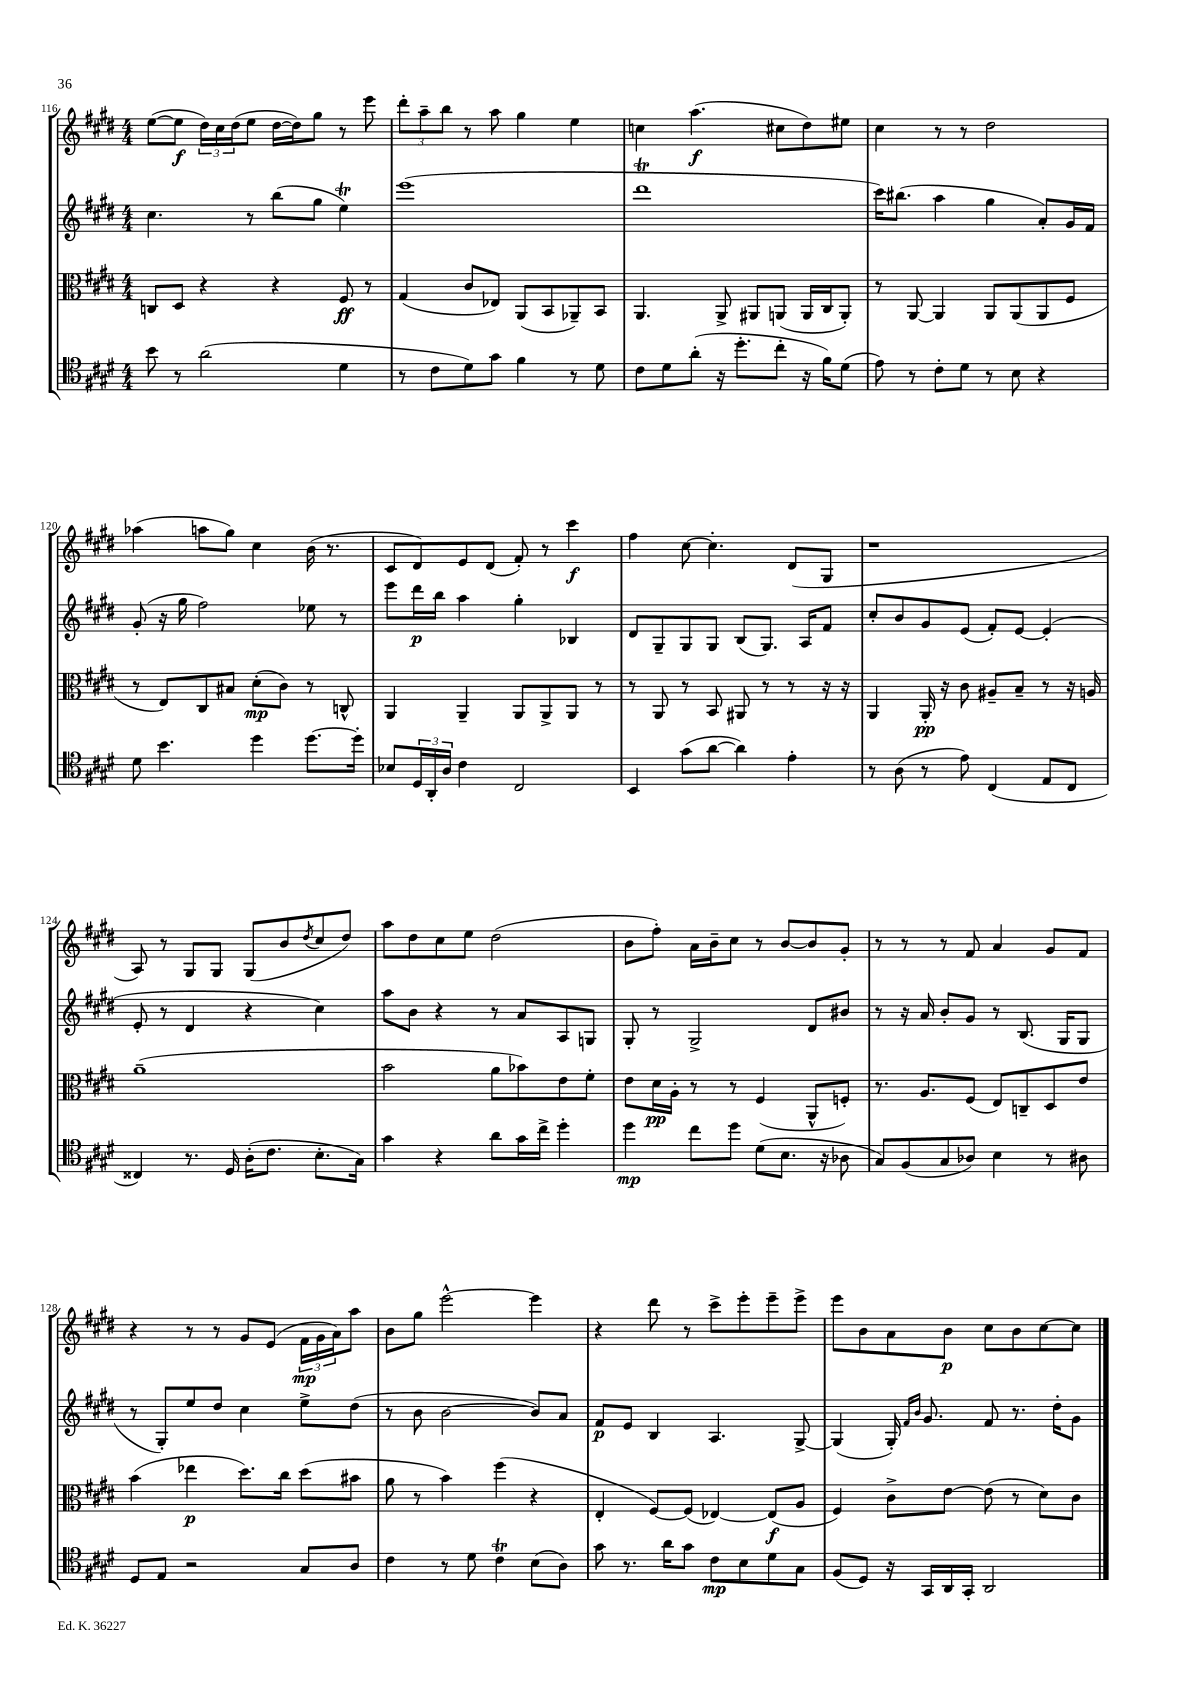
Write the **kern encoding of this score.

**kern	**dynam	**kern	**dynam	**kern	**dynam	**kern	**dynam
*part4	*part4	*part3	*part3	*part2	*part2	*part1	*part1
*staff4	*staff4	*staff3	*staff3	*staff2	*staff2	*staff1	*staff1
*clefC4	*	*clefC3	*	*clefG2	*	*clefG2	*
*k[f#c#g#d#]	*	*k[f#c#g#d#]	*	*k[f#c#g#d#]	*	*k[f#c#g#d#]	*
*M4/4	*	*M4/4	*	*M4/4	*	*M4/4	*
=116	=116	=116	=116	=116	=116	=116	=116
8b\	.	8Cn/L	.	4.cc#\	.	([8ee\L	.
8r	.	8D#/J	.	.	.	8ee\J]	f
(2a\	.	4r	.	.	.	24dd#\LL)	.
.	.	.	.	.	.	24cc#\	.
.	.	.	.	.	.	(24dd#\J	.
.	.	.	.	8r	.	8ee\J	.
.	.	4r	.	(8bb\L	.	[16dd#\LL	.
.	.	.	.	.	.	16dd#\J])	.
.	.	.	.	8gg#\J	.	8gg#\J	.
4d#\	.	8F#/	ff	4eeT\)	.	8r	.
.	.	8r	.	.	.	8eee\	.
=117	=117	=117	=117	=117	=117	=117	=117
8r	.	(4G#/	.	(1eee	.	12ddd#'\L	.
.	.	.	.	.	.	12aa~\	.
8c#\L	.	.	.	.	.	.	.
.	.	.	.	.	.	12bb\J	.
8d#\)	.	8c#/L	.	.	.	8r	.
8g#\J	.	8E-X/J)	.	.	.	8aa\	.
4f#\	.	(8AA/L	.	.	.	4gg#\	.
.	.	8BB/	.	.	.	.	.
8r	.	8AA-X~/)	.	.	.	4ee\	.
8d#\	.	8BB/J	.	.	.	.	.
=118	=118	=118	=118	=118	=118	=118	=118
8c#\L	.	4.AA/	.	1ddd#t	.	4ccn\	.
8d#\	.	.	.	.	.	.	.
(8a'\J	.	.	.	.	.	(4.aa\	f
16r	.	8AA^/	.	.	.	.	.
8.dd#'\L	.	.	.	.	.	.	.
.	.	8AA#X/L	.	.	.	.	.
8cc#'\J	.	(8AAn/J	.	.	.	8cc#X\L	.
16r	.	16AA/LL	.	.	.	8dd#\)	.
16f#\KL)	.	16C#/J	.	.	.	.	.
(8d#\J	.	8AA'/J)	.	.	.	8ee#X\J	.
=119	=119	=119	=119	=119	=119	=119	=119
8e\)	.	8r	.	16ccc#\KL)	.	4cc#\	.
.	.	.	.	(8.bb#X\J	.	.	.
8r	.	[8AA/	.	.	.	.	.
8c#'\L	.	4AA/]	.	4aa\	.	8r	.
8d#\J	.	.	.	.	.	8r	.
8r	.	8AA/L	.	4gg#\	.	2dd#\	.
8B\	.	(8AA/	.	.	.	.	.
4r	.	8AA/	.	8a'/L)	.	.	.
.	.	8F#/J	.	16g#/L	.	.	.
.	.	.	.	16f#/JJ	.	.	.
!!LO:LB:g=z
=120	=120	=120	=120	=120	=120	=120	=120
8d#\	.	8r	.	(8g#'/	.	(4aa-X\	.
4.b\	.	8E/L)	.	16r	.	.	.
.	.	.	.	16gg#\	.	.	.
.	.	8C#/	.	2ff#\)	.	8aan\L	.
.	.	8B#X/J	.	.	.	8gg#\J)	.
4dd#\	.	(8d#'\L	mp	.	.	4cc#\	.
.	.	8c#\J)	.	.	.	.	.
[8.dd#\L	.	8r	.	8ee-X\	.	(16b\	.
.	.	.	.	.	.	8.r	.
.	.	8Cn^^/	.	8r	.	.	.
16dd#'\Jk]	.	.	.	.	.	.	.
=121	=121	=121	=121	=121	=121	=121	=121
8B-X/L	.	4AA/	.	8eee\L	.	8c#/L	.
24D#/L	.	.	.	16ddd#\L	p	8d#/)	.
24AA'/	.	.	.	.	.	.	.
.	.	.	.	16bb\JJ	.	.	.
24A/JJ	.	.	.	.	.	.	.
4c#\	.	4AA~/	.	4aa\	.	8e/	.
.	.	.	.	.	.	(8d#/J	.
2C#/	.	8AA/L	.	4gg#'\	.	8f#'/)	.
.	.	8AA^/	.	.	.	8r	.
.	.	8AA/J	.	4B-X/	.	4ccc#\	f
.	.	8r	.	.	.	.	.
=122	=122	=122	=122	=122	=122	=122	=122
4BB/	.	8r	.	8d#/L	.	4ff#\	.
.	.	8AA/	.	8G#~/	.	.	.
(8g#\L	.	8r	.	8G#/	.	[8cc#\	.
[8a\J	.	8BB/	.	8G#/J	.	4.cc#'\]	.
4a\])	.	8AA#X/	.	(8B/L	.	.	.
.	.	8r	.	8.G#/J)	.	.	.
4e'\	.	8r	.	.	.	(8d#/L	.
.	.	.	.	16A/KL	.	.	.
.	.	16r	.	8f#/J	.	8G#/J	.
.	.	16r	.	.	.	.	.
=123	=123	=123	=123	=123	=123	=123	=123
8r	.	4AA/	.	8cc#'/L	.	1r	.
(8A\	.	.	.	8b/	.	.	.
8r	.	16AA'/	pp	8g#/	.	.	.
.	.	16r	.	.	.	.	.
8e\)	.	8c#\	.	(8e/J	.	.	.
(4C#/	.	8A#X~/L	.	8f#'/L)	.	.	.
.	.	8B~/J	.	[8e/J	.	.	.
8E/L	.	8r	.	(4e'/]	.	.	.
8C#/J	.	16r	.	.	.	.	.
.	.	16An/	.	.	.	.	.
!!LO:LB:g=z
=124	=124	=124	=124	=124	=124	=124	=124
4C##X/)	.	(1a~	.	8e'/	.	8A/)	.
.	.	.	.	8r	.	8r	.
8.r	.	.	.	4d#/	.	8G#/L	.
.	.	.	.	.	.	8G#/J	.
16D#/	.	.	.	.	.	.	.
(16A'\KL	.	.	.	4r	.	(8G#/L	.
8.c#\J	.	.	.	.	.	.	.
.	.	.	.	.	.	8b/	.
.	.	.	.	.	.	8qdd#/	.
8.B'\L	.	.	.	4cc#\)	.	8cc#/	.
.	.	.	.	.	.	8dd#/J)	.
16G#\Jk)	.	.	.	.	.	.	.
=125	=125	=125	=125	=125	=125	=125	=125
4g#\	.	2b\	.	8aa\L	.	8aa\L	.
.	.	.	.	8b\J	.	8dd#\	.
4r	.	.	.	4r	.	8cc#\	.
.	.	.	.	.	.	8ee\J	.
8a\L	.	8a\L	.	8r	.	(2dd#\	.
16g#\L	.	8b-X\)	.	8a/L	.	.	.
16cc#^\JJ	.	.	.	.	.	.	.
4dd#'\	.	8e\	.	8A/	.	.	.
.	.	8f#'\J	.	8Gn/J	.	.	.
=126	=126	=126	=126	=126	=126	=126	=126
4dd#\	mp	8e\L	.	8G#'/	.	8b\L	.
.	.	16d#\L	pp	8r	.	8ff#'\J)	.
.	.	16A'\JJ	.	.	.	.	.
8cc#\L	.	8r	.	2G#^/	.	16a\LL	.
.	.	.	.	.	.	16b~\J	.
8dd#\J	.	8r	.	.	.	8cc#\J	.
(8d#\L	.	(4F#/	.	.	.	8r	.
8.B\J	.	.	.	.	.	[8b/L	.
.	.	8AA^^/L	.	8d#/L	.	8b/]	.
16r	.	.	.	.	.	.	.
8A-X\	.	8Fn'/J)	.	8b#X/J	.	8g#'/J	.
=127	=127	=127	=127	=127	=127	=127	=127
8G#/L)	.	8.r	.	8r	.	8r	.
(8F#/	.	.	.	16r	.	8r	.
.	.	8.A/L	.	16a/	.	.	.
8G#/	.	.	.	8b'/L	.	8r	.
8A-X/J)	.	(8F#/J	.	8g#/J	.	8f#/	.
4B\	.	8E/L)	.	8r	.	4a/	.
.	.	8Cn~/	.	(8.B/	.	.	.
8r	.	8D#/	.	.	.	8g#/L	.
.	.	.	.	16G#/KL	.	.	.
8A#X\	.	8e/J	.	8G#/J	.	8f#/J	.
!!LO:LB:g=z
=128	=128	=128	=128	=128	=128	=128	=128
8D#/L	.	(4b\	.	8r	.	4r	.
8E/J	.	.	.	8G#'/L)	.	.	.
2r	.	4ee-X\	p	8ee/	.	8r	.
.	.	.	.	8dd#/J	.	8r	.
.	.	8.dd#\L)	.	4cc#\	.	8g#/L	.
.	.	.	.	.	.	(8e/J	.
.	.	16cc#\Jk	.	.	.	.	.
8G#/L	.	(8dd#\L	.	8ee^\L	.	24f#\LL	mp
.	.	.	.	.	.	24g#\	.
.	.	.	.	.	.	24a\J)	.
8A/J	.	8b#X\J	.	(8dd#\J	.	8aa\J	.
=129	=129	=129	=129	=129	=129	=129	=129
4c#\	.	8a\	.	8r	.	8b\L	.
.	.	8r	.	8b\	.	8gg#\J	.
8r	.	4b\)	.	[2b\	.	[2eee^^\	.
8d#\	.	.	.	.	.	.	.
4c#T\	.	(4ff#\	.	.	.	.	.
(8B\L	.	4r	.	8b/L])	.	4eee\]	.
8A\J)	.	.	.	8a/J	.	.	.
=130	=130	=130	=130	=130	=130	=130	=130
8g#\	.	4E'/	.	8f#/L	p	4r	.
8.r	.	.	.	8e/J	.	.	.
.	.	[8F#/L)	.	4B/	.	8ddd#\	.
16a\KL	.	.	.	.	.	.	.
8g#\J	.	(8F#/J]	.	.	.	8r	.
8c#\L	mp	[4E-X/)	.	4.A/	.	8ccc#^\L	.
8B\	.	.	.	.	.	8eee'\	.
8d#\	.	(8E-/L]	f	.	.	8eee~\	.
8G#\J	.	8A/J	.	[8G#^/	.	8eee^\J	.
=131	=131	=131	=131	=131	=131	=131	=131
(8F#/L	.	4F#/)	.	(4G#/]	.	8eee\L	.
8D#/J)	.	.	.	.	.	8b\	.
16r	.	8c#^\L	.	16G#'/)	.	8a\	.
.	.	.	.	16qqf#/LL	.	.	.
.	.	.	.	16qqb/JJ	.	.	.
16GG#/LL	.	.	.	8.g#/	.	.	.
16AA/	.	[8e\J	.	.	.	8b\J	p
16GG#'/JJ	.	.	.	.	.	.	.
2AA/	.	(8e\]	.	8f#/	.	8cc#\L	.
.	.	8r	.	8.r	.	8b\	.
.	.	8d#\L)	.	.	.	[8cc#\	.
.	.	.	.	16dd#'\KL	.	.	.
.	.	8c#\J	.	8g#\J	.	8cc#\J]	.
==	==	==	==	==	==	==	==
*-	*-	*-	*-	*-	*-	*-	*-
